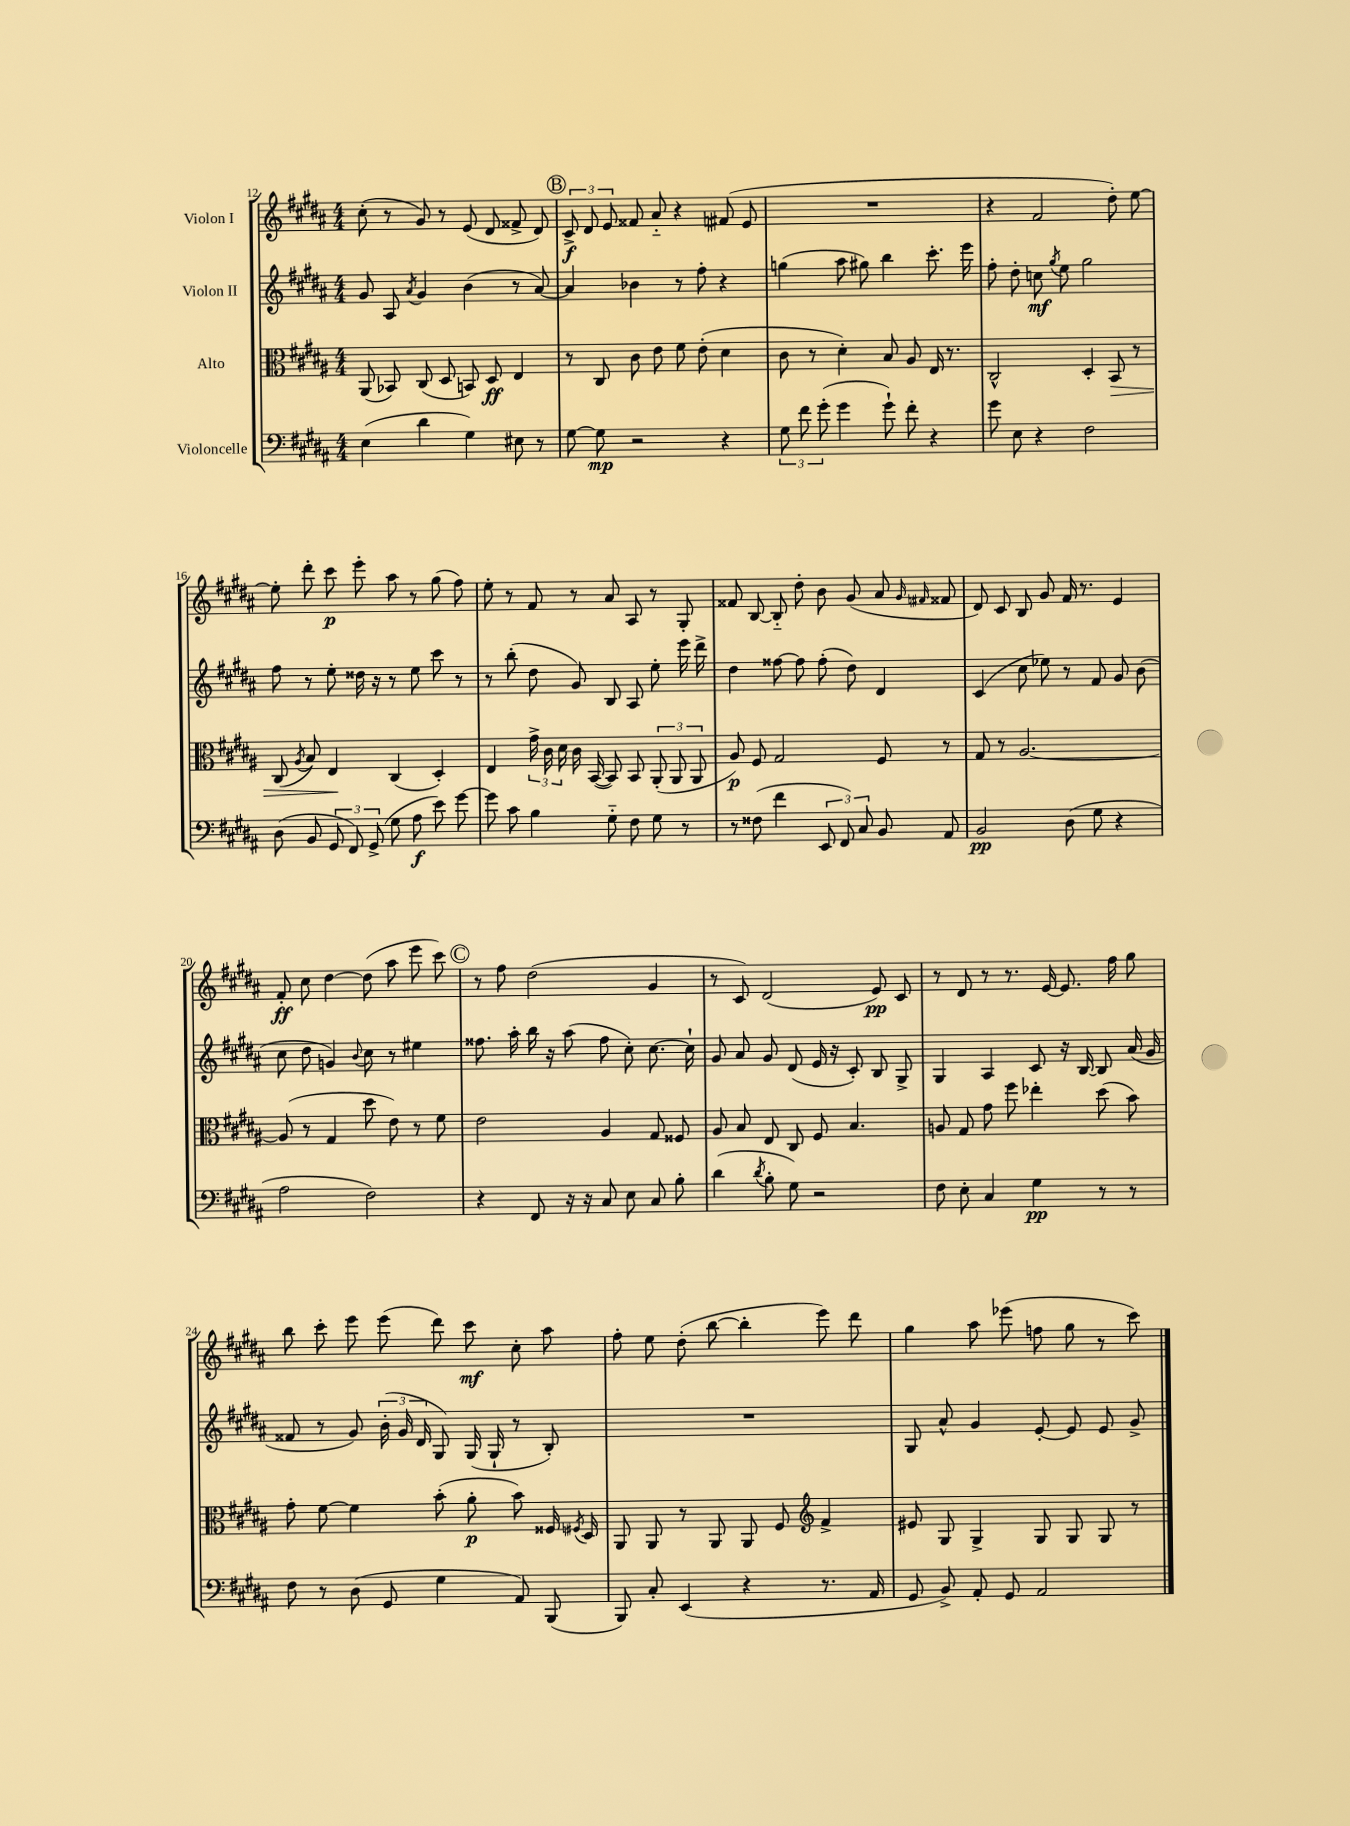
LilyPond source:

<<
\new StaffGroup <<
\new Staff = "s0" \with { instrumentName = "Violon I" } {
    \clef treble \key b \major \numericTimeSignature \time 4/4
    \autoBeamOff cis''8-.( r8 gis'8) r8 e'8( dis'8 fisis'8-> dis'8) |
    \mark \markup { \circle "B" } \tuplet 3/2 { cis'8->\f dis'8 e'8 } fisis'8 ais'8-_ r4 fis'8( e'8 |
    R1 |
    r4 fis'2 dis''8-.) e''8~ |
    e''8-. dis'''8-. cis'''8\p e'''8-. ais''8 r8 gis''8( fis''8) |
    e''8-. r8 fis'8 r8 ais'8 ais8 r8 gis8-. |
    fisis'8 b8~ b8-_ dis''8-. b'8 gis'8( ais'8 \grace { gis'16 fis'16 } fisis'8 |
    dis'8) cis'8 b8 gis'8 fis'16 r8. e'4 |
    fis'8-.\ff cis''8 dis''4~ dis''8( ais''8 e'''8 cis'''8) |
    \mark \markup { \circle "C" } r8 fis''8 dis''2( gis'4 |
    r8 cis'8) dis'2( e'8\pp) cis'8 |
    r8 dis'8 r8 r8. e'16~ e'8. fis''16 gis''8 |
    b''8 cis'''8-. e'''8 e'''8( dis'''8) cis'''8\mf cis''8-. ais''8 |
    fis''8-. e''8 dis''8-.( b''8~ b''4-. e'''8) dis'''8 |
    gis''4 ais''8 ees'''8( f''8 gis''8 r8 cis'''8) \bar "|." |
}
\new Staff = "s1" \with { instrumentName = "Violon II" } {
    \clef treble \key b \major \numericTimeSignature \time 4/4
    \autoBeamOff gis'8 ais8 \acciaccatura { ais'8 } gis'4 b'4( r8 ais'8~) |
    \mark \markup { \circle "B" } ais'4 bes'4 r8 fis''8-. r4 |
    g''4( ais''8 gis''8) b''4 cis'''8.-. e'''16 |
    fis''8-. dis''8-. c''8\mf \acciaccatura { gis''8 } e''8 gis''2 |
    fis''8 r8 e''8-. disis''16 r16 r8 e''8 cis'''8 r8 |
    r8 b''8-.( dis''8 gis'8) b8 ais8 e''8-. e'''16 dis'''16-> |
    dis''4 fisis''8~ fisis''8 fisis''8-.( dis''8) dis'4 |
    cis'4( cis''8 ees''8) r8 fis'8 gis'8 b'8( |
    cis''8 dis''8 g'4) \appoggiatura { b'8 } cis''8 r8 eis''4 |
    \mark \markup { \circle "C" } fisis''8. ais''16-. b''16 r16 ais''8( fisis''8 cis''8-.) cis''8.~ cis''16-! |
    gis'8 ais'8 gis'8 dis'8( e'16 r16 cis'8-.) b8 gis8-> |
    gis4 ais4 cis'8 r16 b16~ b8 ais'16( gis'16 |
    fisis'8 r8 gis'8) \tuplet 3/2 { b'16-.( gis'16 dis'16 } gis8) gis16( gis16-! r8 b8-.) |
    R1 |
    gis8 ais'8-^ gis'4 e'8~-. e'8 e'8 gis'8-> \bar "|." |
}
\new Staff = "s2" \with { instrumentName = "Alto" } {
    \clef alto \key b \major \numericTimeSignature \time 4/4
    \autoBeamOff ais,8( bes,8) cis8( dis8 b,8) dis8\ff e4 |
    \mark \markup { \circle "B" } r8 cis8 cis'8 e'8 fis'8 e'8-.( dis'4 |
    cis'8 r8 dis'4-.) b8 ais8 e16 r8. |
    cis2-^ dis4-. b,8\> r8 |
    cis8( \acciaccatura { ais8 } b8) e4\! cis4( dis4-.) |
    e4 \tuplet 3/2 { gis'16-> cis'16 dis'16 } cis'16 b,16~( b,8) b,8 \tuplet 3/2 { ais,8-.( ais,8 ais,8 } |
    ais8\p) fis8 gis2 fis8 r8 |
    gis8 r8 ais2.~ |
    ais8( r8 gis4 dis''8 e'8) r8 fis'8 |
    \mark \markup { \circle "C" } e'2 ais4 gis8 fisis8 |
    ais8 b8 e8 cis8 fis8 b4. |
    a8 gis8 gis'8 fis''8 ees''4-. dis''8( b'8) |
    gis'8-. fis'8~ fis'4 b'8-.( ais'8-.\p b'8) fisis16 \acciaccatura { fis8 } dis16 |
    ais,8 ais,8 r8 ais,8 ais,8 fis8 \clef treble fis'4-> |
    eis'8 gis8 gis4-> gis8 gis8 gis8 r8 \bar "|." |
}
\new Staff = "s3" \with { instrumentName = "Violoncelle" } {
    \clef bass \key b \major \numericTimeSignature \time 4/4
    \autoBeamOff e4( dis'4 gis4) eis8 r8 |
    \mark \markup { \circle "B" } gis8~ gis8\mp r2 r4 |
    \tuplet 3/2 { gis8 fis'8 gis'8-.( } gis'4 gis'8-!) fis'8-. r4 |
    gis'8 e8 r4 fis2 |
    dis8( b,8 \tuplet 3/2 { gis,8 fis,8) gis,8->( } gis8 ais8\f e'8) gis'8~ |
    gis'8 cis'8 b4 gis8-_ fis8 gis8 r8 |
    r8 fisis8( fis'4 \tuplet 3/2 { e,8 fis,8) cis8 } b,8 ais,8 |
    b,2\pp dis8( gis8 r4 |
    ais2 fis2) |
    \mark \markup { \circle "C" } r4 fis,8 r16 r16 cis8 e8 cis8 b8-. |
    dis'4( \acciaccatura { dis'8 } b8-. gis8) r2 |
    fis8 e8-. cis4 gis4\pp r8 r8 |
    fis8 r8 dis8( gis,8 gis4 ais,8) b,,8( |
    b,,8) cis8-. e,4( r4 r8. ais,16 |
    gis,8 b,8->) ais,8-. gis,8 ais,2 \bar "|." |
}
>>
>>
\layout { \context { \Score currentBarNumber = #12 } }
